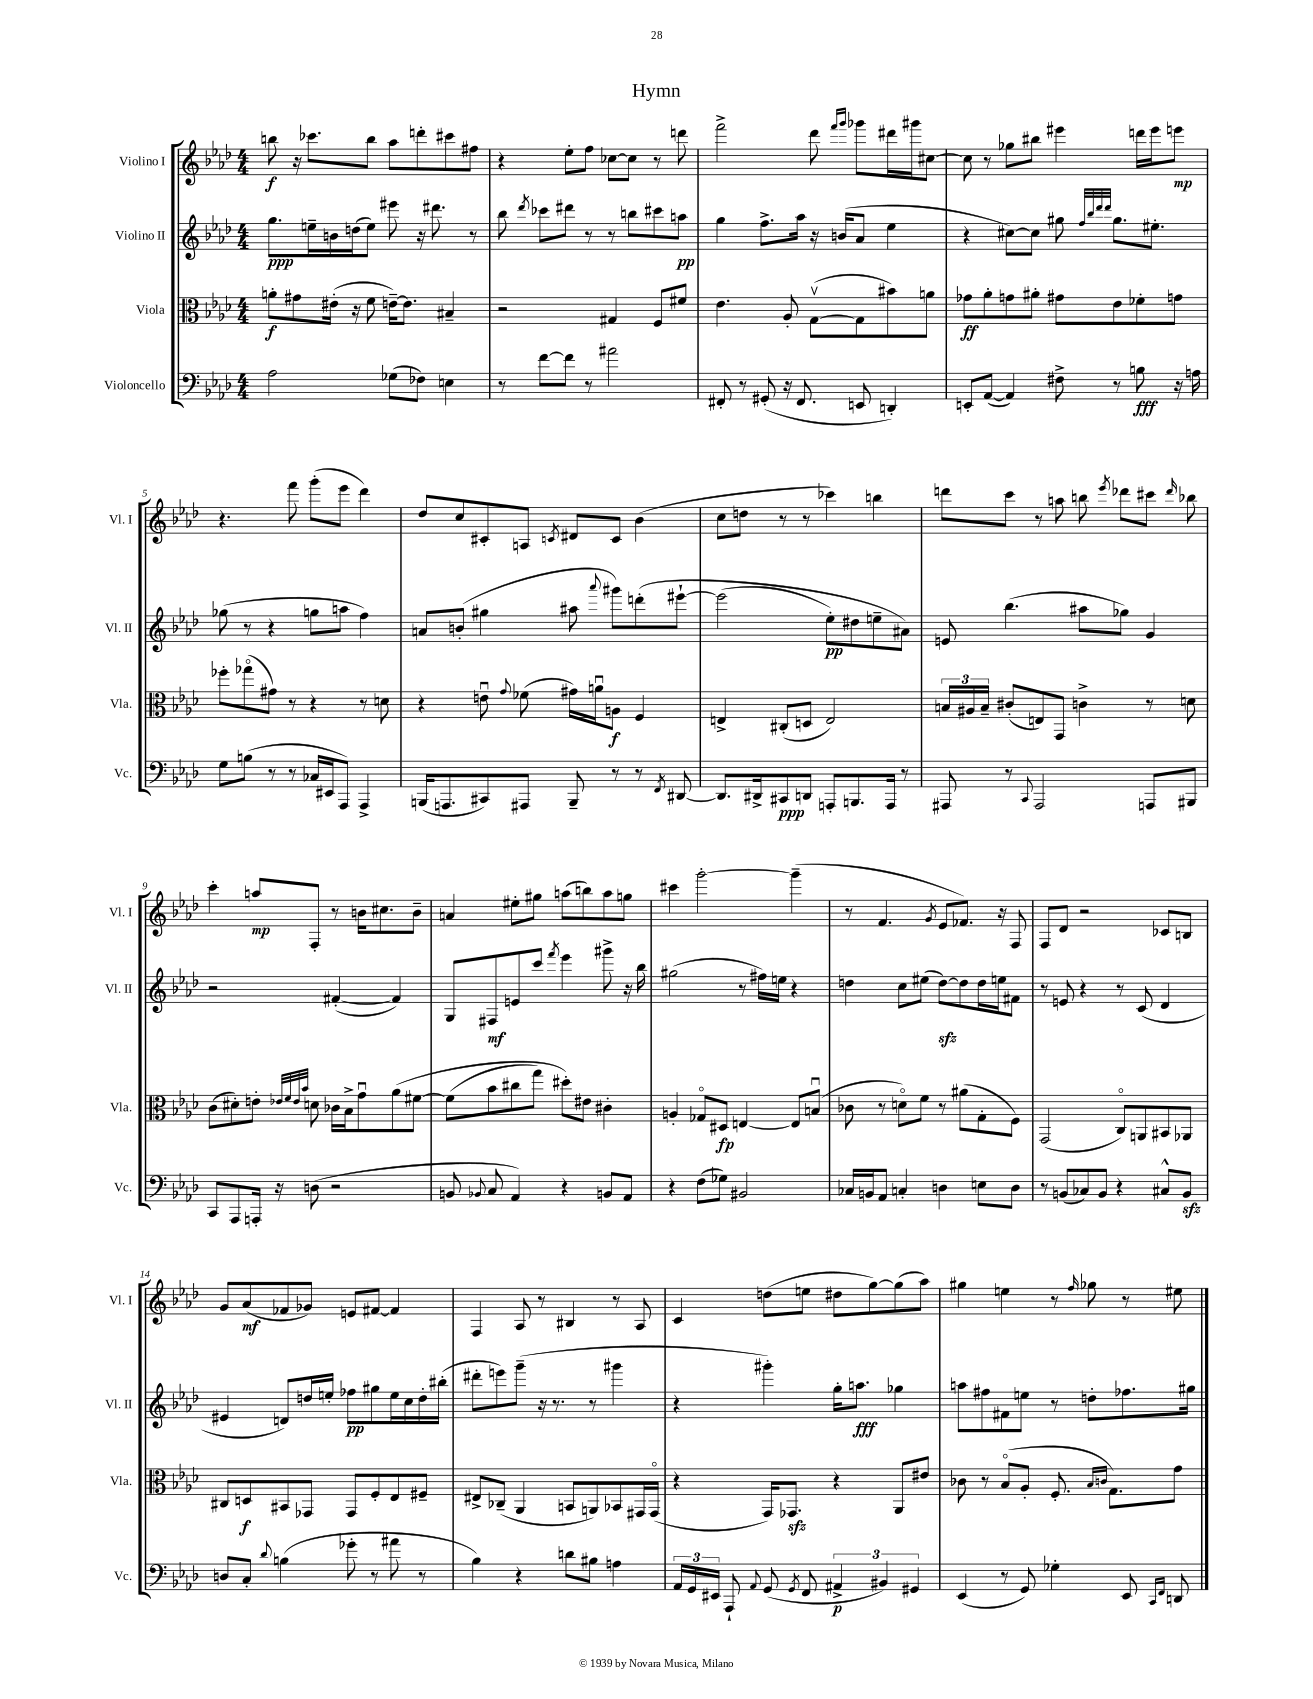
\header { title = "Hymn" }
<<
\new StaffGroup <<
\new Staff = "s0" \with { instrumentName = "Violino I" shortInstrumentName = "Vl. I" } {
    \clef treble \key aes \major \numericTimeSignature \time 4/4
    \autoBeamOff b''8\f r16 ces'''8.[ b''8] aes''8[ d'''8-. cis'''8 fis''8] |
    r4 ees''8[-. f''8] ces''8[~ ces''8] r8 d'''8 |
    f'''2-> des'''8 \grace { f'''16[ g'''16] } ges'''8[ dis'''16 gis'''16 cis''8]~ |
    cis''8 r8 ges''8[ bis''8] eis'''4 d'''16[ eis'''16 e'''8]\mp |
    r4. f'''8 g'''8[-.( ees'''8] des'''4) |
    des''8[ c''8 cis'8-. a8] \acciaccatura { c'8 } dis'8[ c'8] bes'4( |
    c''8[ d''8] r8 r8 ces'''4) b''4 |
    d'''8[ c'''8] r8 a''8 b''8 \acciaccatura { ees'''8 } des'''8[ cis'''8] \grace { des'''16 } bes''8 |
    c'''4-. a''8[\mp f8]-. r8 b'16[ cis''8. b'8]-- |
    a'4 eis''8[-. gis''8] a''8[( b''8) a''8 g''8] |
    cis'''4 g'''2~-. g'''4--( |
    r8 f'4. \acciaccatura { g'8 } ees'8[ fes'8.]) r16 f8 |
    f8[ des'8] r2 ces'8[ b8] |
    g'8[ aes'8\mf( fes'8 ges'8]) e'8[ fis'8]~ fis'4 |
    f4 aes8 r8 bis4 r8 aes8 |
    c'4 d''8[( e''8] dis''8[ g''8~) g''8( aes''8]) |
    gis''4 e''4 r8 \grace { f''16 } ges''8 r8 eis''8 \bar "|." |
}
\new Staff = "s1" \with { instrumentName = "Violino II" shortInstrumentName = "Vl. II" } {
    \clef treble \key aes \major \numericTimeSignature \time 4/4
    \autoBeamOff g''8.[\ppp e''16-- b'16 d''16( e''8]) eis'''8 r16 dis'''8. r8 |
    bes''8 \acciaccatura { des'''8 } ces'''8[ dis'''8] r8 r8 b''8[ cis'''8 a''8]\pp |
    g''4 f''8.[-> aes''16] r16 b'16[( aes'8] ees''4 |
    r4 cis''8[~) cis''8] gis''8 \grace { f''32[ bes''32 des'''32 des'''32] } gis''8.[ eis''8.]-. |
    ges''8( r8 r4 g''8[ a''8] f''4) |
    a'8[ b'8]-.( gis''4 ais''8 \appoggiatura { aes'''8 } gis'''8[) d'''8-.\( eis'''8]~-! |
    eis'''2( ees''8[-.\pp) dis''8 e''8-- ais'8]\) |
    e'8 bes''4.( ais''8[ ges''8]) g'4 |
    r2 fis'4~-.( fis'4) |
    g8[ fis8\mf e'8 c'''8] \acciaccatura { f'''8 } ees'''4 gis'''8-> r16 bes''16 |
    gis''2( r8 fis''16[) e''16] r4 |
    d''4 c''8[ eis''8]( d''8[~\sfz) d''8 d''16 e''16 fis'8] |
    r8 e'8 r4 r8 c'8( des'4 |
    eis'4 d'8[) d''16 e''16]-. fes''8[\pp gis''8 e''16 c''16 d''16-. bis''16]-.( |
    dis'''8[-. e'''8) g'''8]--( r16 r8. r8 gis'''4 |
    r4 gis'''4-.) g''16[-. a''8.]\fff ges''4 |
    a''8[ fis''8 fis'8 e''8] r8 d''8[-. fes''8. gis''16] \bar "|." |
}
\new Staff = "s2" \with { instrumentName = "Viola" shortInstrumentName = "Vla." } {
    \clef alto \key aes \major \numericTimeSignature \time 4/4
    \autoBeamOff a'8[-.\f gis'8 eis'16]-.( r16 f'8 e'16[~--) e'8.] bis4-- |
    r2 gis4 f8[ fis'8] |
    ees'4. aes8-. g8[~\upbow( g8 bis'8) a'8] |
    ges'8[\ff aes'8-. g'8 ais'8]-. gis'8[ ees'8 fes'8-. g'8] |
    fes''8[-. ges''8\flageolet( gis'8]) r8 r4 r8 d'8 |
    r4 e'8\downbow \appoggiatura { g'8 } fes'8( gis'16[) a'16\downbow a8]\f f4 |
    e4-> cis8[-.( d8] e2) |
    \tuplet 3/2 { b16[ ais16 b16]-- } cis'8[-.( e8) g,8] c'4-> r8 d'8 |
    c'8[( dis'8-.) e'8]-. \grace { ees'32[ f'32 ees'32 bes'32] } d'8 ces'16[ bes16-> g'8\downbow aes'8\( fis'8]~ |
    fis'8[( bes'8 cis''8 g''8]) dis''8[-.\) eis'8] cis'4-. |
    a4-. ges8[\flageolet dis8]\fp e4~ e8[ b8]\downbow( |
    ces'8 r8 d'8[\flageolet) f'8] r8 ais'8[( g8-. f8]) |
    g,2( c8[\flageolet) a,8 bis,8 aes,8] |
    cis8[ d8\f bis,8 ges,8] ges,8[ f8-. ees8 fis8]-- |
    eis8[-> ces8]--( aes,4 b,8[ a,8) bes,8 gis,16 gis,16]\flageolet( |
    r4 g,16[) ges,8.]\sfz r4 aes,8[ eis'8] |
    ces'8 r8 bes8[\flageolet( aes8]-. f8.-. \grace { bes16[ c'16] } g8.[) g'8] \bar "|." |
}
\new Staff = "s3" \with { instrumentName = "Violoncello" shortInstrumentName = "Vc." } {
    \clef bass \key aes \major \numericTimeSignature \time 4/4
    \autoBeamOff aes2 ges8[( fes8]) e4 |
    r8 f'8[~ f'8] r8 ais'2 |
    fis,8-. r8 gis,8-.( r16 fis,8. e,8 d,4-.) |
    e,8[-. aes,8]~( aes,4) fis8-> r8 b8\fff r16 a16 |
    g8[ b8]( r8 r8 ces16[ eis,16 aes,,8]) aes,,4-> |
    b,,16[( a,,8. cis,8) ais,,8] b,,8-- r8 r8 \acciaccatura { f,8 } dis,8~ |
    dis,8.[ dis,16-> cis,8\ppp d,8] a,,8[-. b,,8. a,,16] r8 |
    ais,,8 r8 \appoggiatura { c,8 } ais,,2 a,,8[ bis,,8] |
    c,8[ aes,,8 a,,16]-. r16 d8( r2 |
    b,8 \appoggiatura { bes,8 } c8 aes,4) r4 b,8[ aes,8] |
    r4 f8[( ges8]) bis,2 |
    ces16[ b,16 aes,8] c4-. d4 e8[ d8] |
    r8 b,8[( ces8) b,8] r4 cis8[-^ b,8]\sfz |
    d8[ c8]-. \appoggiatura { des'8 } b4( ges'8-. r8 ais'8 r8 |
    bes4) r4 d'8[ bis8] a4 |
    \tuplet 3/2 { aes,16[ g,16 eis,16] } aes,,8-! \appoggiatura { aes,8 } g,8( \acciaccatura { g,8 } f,8 \tuplet 3/2 { ais,4->\p bis,4) gis,4 } |
    ees,4( r8 g,8) ges4-. ees,8 \grace { c,16[ f,16] } d,8 \bar "|." |
}
>>
>>
